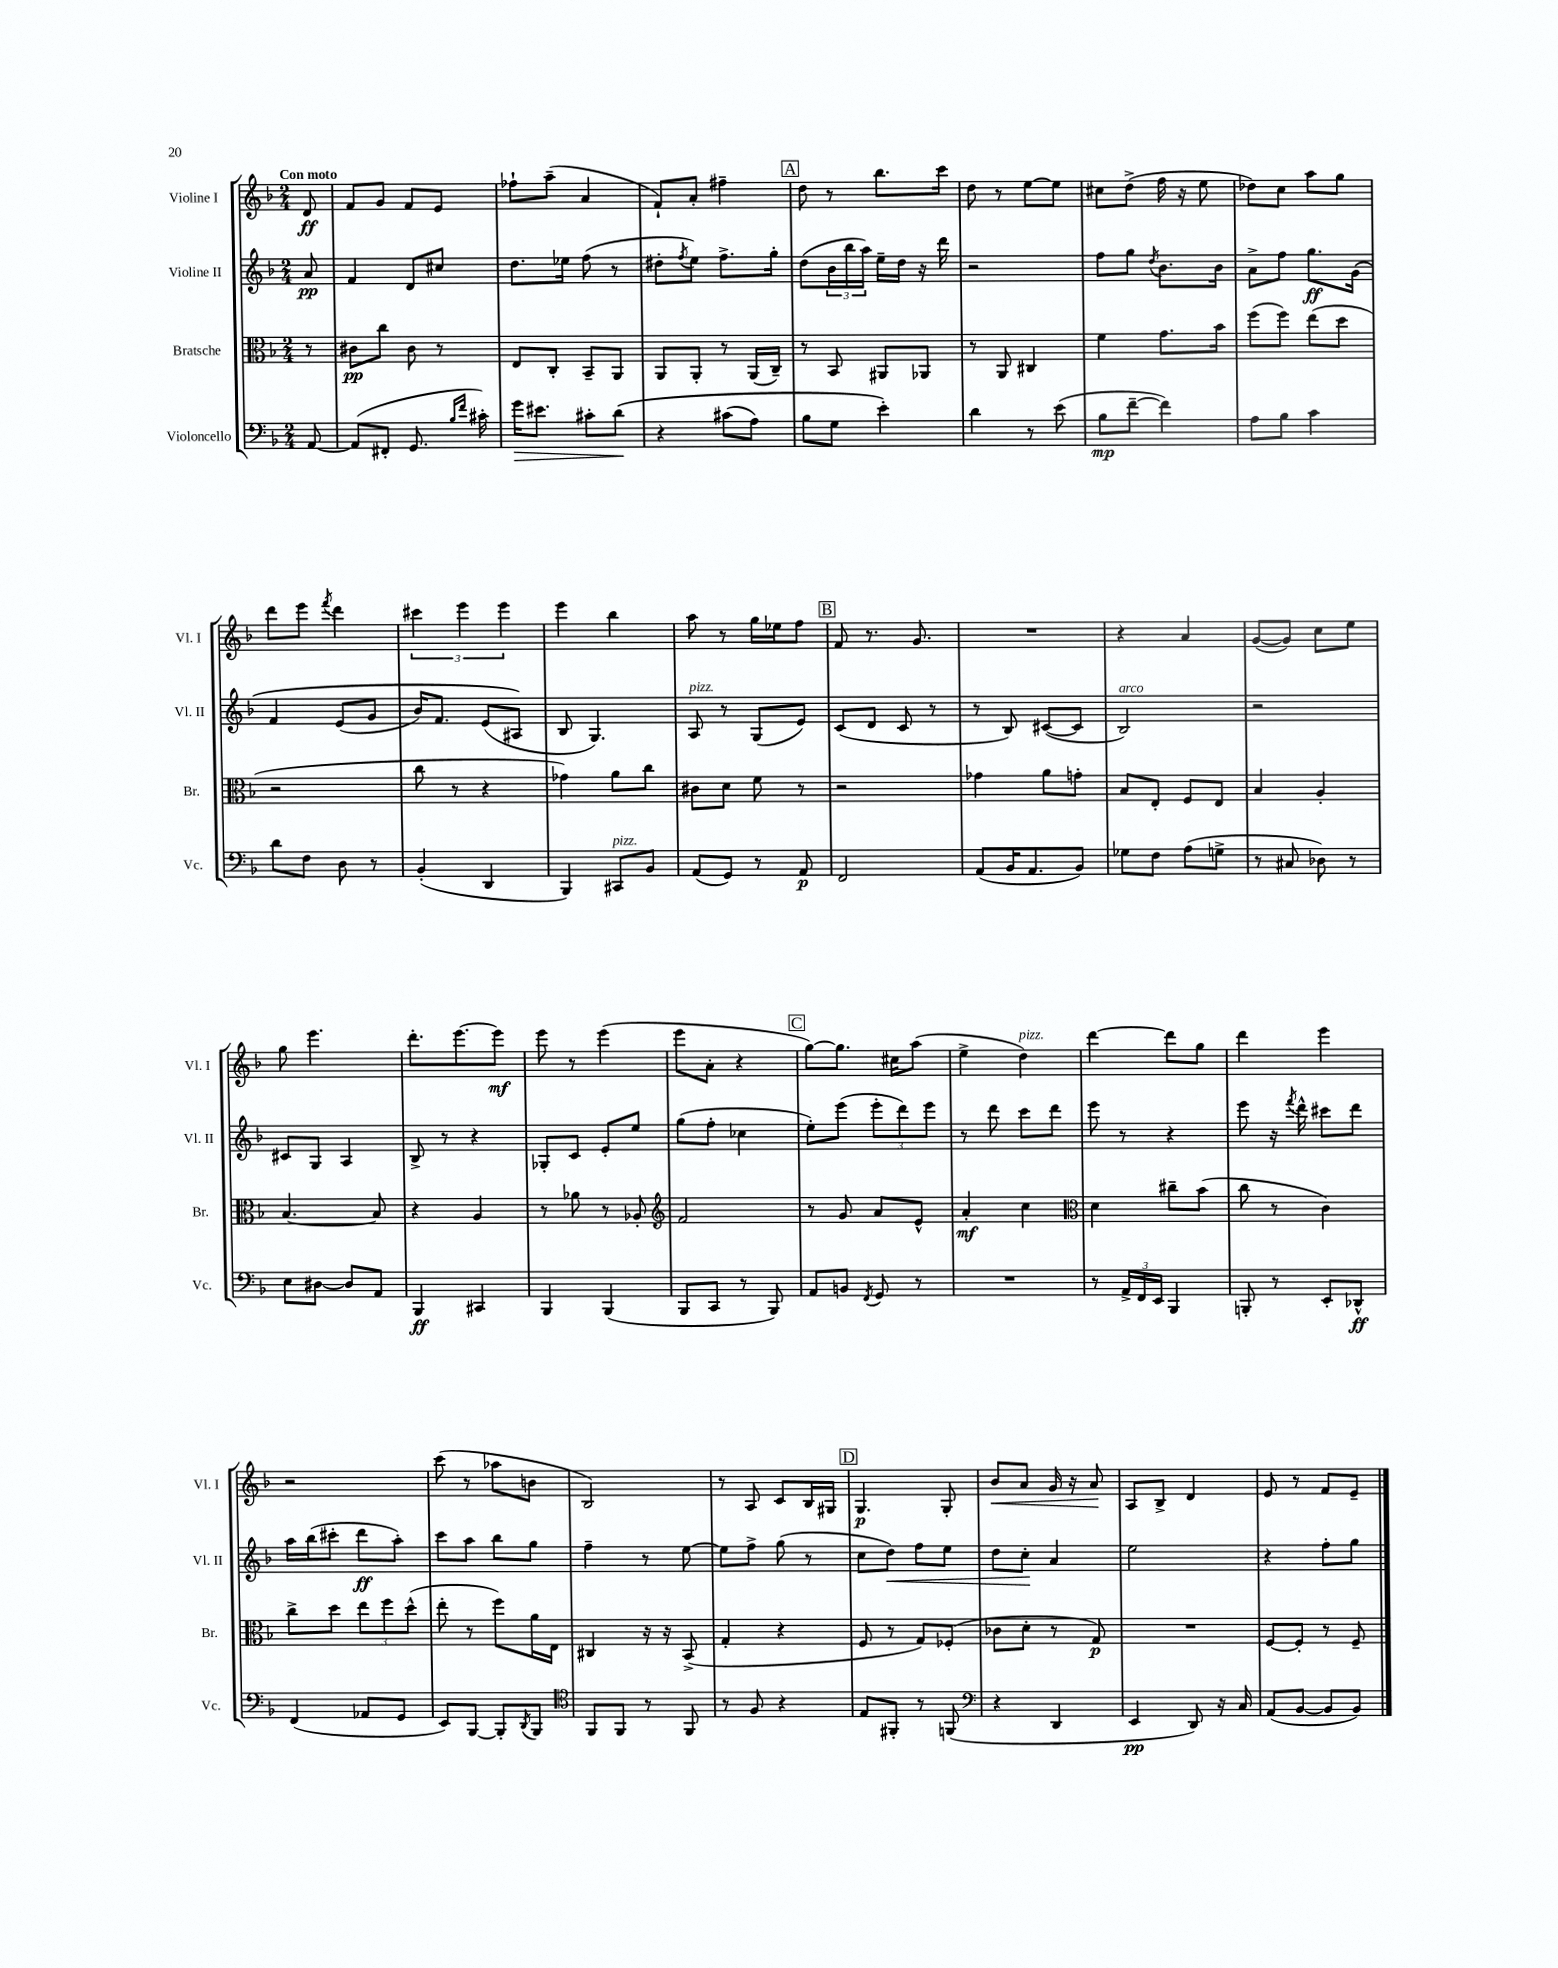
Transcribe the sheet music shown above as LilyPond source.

<<
\new StaffGroup <<
\new Staff = "s0" \with { instrumentName = "Violine I" shortInstrumentName = "Vl. I" } {
    \clef treble \key f \major \numericTimeSignature \time 2/4 \partial 8 \tempo "Con moto"
    d'8\ff |
    f'8 g'8 f'8 e'8 |
    fes''8-! a''8--( a'4 |
    f'8-!) a'8-. fis''4-- |
    \mark \markup { \box "A" } d''8 r8 bes''8. c'''16 |
    d''8 r8 e''8~ e''8 |
    cis''8 d''8->( f''16 r16 e''8 |
    des''8) c''8 a''8 g''8 |
    d'''8 e'''8 \acciaccatura { f'''8 } d'''4 |
    \tuplet 3/2 { cis'''4 e'''4 e'''4 } |
    e'''4 bes''4 |
    a''8 r8 g''16 ees''16 f''8 |
    \mark \markup { \box "B" } f'8 r8. g'8. |
    R2 |
    r4 a'4 |
    g'8~( g'8) c''8 e''8 |
    g''8 e'''4. |
    d'''8.-. e'''8.~ e'''8\mf |
    e'''8 r8 e'''4( |
    e'''8 a'8-. r4 |
    \mark \markup { \box "C" } g''8~) g''8. cis''16 a''8( |
    e''4-> d''4^\markup { \italic "pizz." }) |
    d'''4~ d'''8 g''8 |
    d'''4 e'''4 |
    r2 |
    c'''8( r8 aes''8 b'8 |
    bes2) |
    r8 a8 c'8 bes16 gis16 |
    \mark \markup { \box "D" } g4.\p g8-. |
    bes'8\< a'8 g'16 r16 a'8\! |
    a8 bes8-> d'4 |
    e'8 r8 f'8 e'8-- \bar "|." |
}
\new Staff = "s1" \with { instrumentName = "Violine II" shortInstrumentName = "Vl. II" } {
    \clef treble \key f \major \numericTimeSignature \time 2/4 \partial 8
    a'8\pp |
    f'4 d'8 cis''8 |
    d''8. ees''16 f''8( r8 |
    dis''8-. \acciaccatura { f''8 } e''8) f''8.-> g''16-. |
    \mark \markup { \box "A" } d''8( \tuplet 3/2 { bes'16 bes''16 a''16) } e''16-- d''16 r16 d'''16 |
    r2 |
    f''8 g''8 \acciaccatura { d''8 } bes'8. bes'16 |
    a'8-> f''8 g''8.\ff g'16\( |
    f'4 e'8( g'8 |
    bes'16) f'8. e'8( ais8\) |
    bes8 g4.) |
    a8^\markup { \italic "pizz." } r8 g8( e'8) |
    \mark \markup { \box "B" } c'8( d'8 c'8 r8 |
    r8 bes8) cis'8~( cis'8 |
    bes2^\markup { \italic "arco" }) |
    r2 |
    cis'8 g8 a4 |
    bes8-> r8 r4 |
    ges8-. c'8 e'8-. e''8 |
    g''8( f''8-. ces''4 |
    \mark \markup { \box "C" } e''8-.) e'''8( \tuplet 3/2 { e'''8-. d'''8) e'''8 } |
    r8 d'''8 c'''8 d'''8 |
    e'''8 r8 r4 |
    e'''8 r16 \acciaccatura { f'''8 } d'''16-^ cis'''8 d'''8 |
    a''16 bes''16( cis'''8-. d'''8\ff a''8-.) |
    c'''8 a''8 bes''8 g''8 |
    f''4-- r8 e''8~ |
    e''8 f''8-> g''8( r8 |
    \mark \markup { \box "D" } c''8 d''8\<) f''8 e''8 |
    d''8 c''8-.\! a'4 |
    e''2 |
    r4 f''8-. g''8 \bar "|." |
}
\new Staff = "s2" \with { instrumentName = "Bratsche" shortInstrumentName = "Br." } {
    \clef alto \key f \major \numericTimeSignature \time 2/4 \partial 8
    r8 |
    cis'8\pp c''8 cis'8 r8 |
    e8 c8-. bes,8-- a,8 |
    a,8 a,8-. r8 a,16( c16--) |
    \mark \markup { \box "A" } r8 bes,8 ais,8 aes,8 |
    r8 a,8 cis4 |
    f'4 g'8. bes'16 |
    f''8( f''8) e''8( d''8 |
    r2 |
    c''8 r8 r4 |
    ges'4) a'8 c''8 |
    cis'8 d'8 f'8 r8 |
    \mark \markup { \box "B" } r2 |
    ges'4 a'8 g'8-. |
    bes8 e8-. f8 e8 |
    bes4 a4-. |
    bes4.~ bes8 |
    r4 a4 |
    r8 aes'8 r8 aes8-. |
    \clef treble f'2 |
    \mark \markup { \box "C" } r8 g'8 a'8 e'8-^ |
    a'4-.\mf c''4 |
    \clef alto d'4 cis''8-- bes'8( |
    c''8 r8 c'4) |
    c''8-> d''8 \tuplet 3/2 { e''8 f''8 d''8-^( } |
    e''8-. r8 f''8) a'16 e16 |
    cis4 r16 r16 bes,8->( |
    g4-. r4 |
    \mark \markup { \box "D" } f8 r8 g8) fes8-.( |
    ces'8 d'8-. r8 g8\p) |
    R2 |
    f8~ f8-. r8 f8-- \bar "|." |
}
\new Staff = "s3" \with { instrumentName = "Violoncello" shortInstrumentName = "Vc." } {
    \clef bass \key f \major \numericTimeSignature \time 2/4 \partial 8
    a,8~ |
    a,8( fis,8-. g,8. \grace { bes16 f'16 } cis'16-.) |
    g'16\> eis'8. cis'8-. d'8\!\( |
    r4 cis'8( a8) |
    \mark \markup { \box "A" } bes8 g8 e'4-.\) |
    d'4 r8 e'8( |
    bes8\mp f'8~-- f'4) |
    a8 bes8 c'4 |
    d'8 f8 d8 r8 |
    bes,4-.( d,4 |
    bes,,4) cis,8^\markup { \italic "pizz." } bes,8 |
    a,8( g,8) r8 a,8\p |
    \mark \markup { \box "B" } f,2 |
    a,8( bes,16 a,8. bes,8) |
    ges8 f8 a8( g8-> |
    r8 cis8 des8) r8 |
    e8 dis8~ dis8 a,8 |
    bes,,4\ff cis,4 |
    bes,,4 bes,,4( |
    bes,,8 c,8 r8 bes,,8) |
    \mark \markup { \box "C" } a,8 b,8 \acciaccatura { f,8 } g,8 r8 |
    R2 |
    r8 \tuplet 3/2 { a,16-> f,16 e,16 } bes,,4 |
    b,,8-. r8 e,8-. des,8-^\ff |
    f,4( aes,8 g,8 |
    e,8) bes,,8~ bes,,8-. \acciaccatura { d,8 } bes,,8 |
    \clef tenor f,8 f,8 r8 f,8 |
    r8 f8 r4 |
    \mark \markup { \box "D" } e8 fis,8-. r8 f,8( |
    \clef bass r4 d,4 |
    e,4\pp d,8) r16 c16 |
    a,8( bes,8~ bes,8 bes,8) \bar "|." |
}
>>
>>
\layout { \context { \Score \remove "Bar_number_engraver" } }
